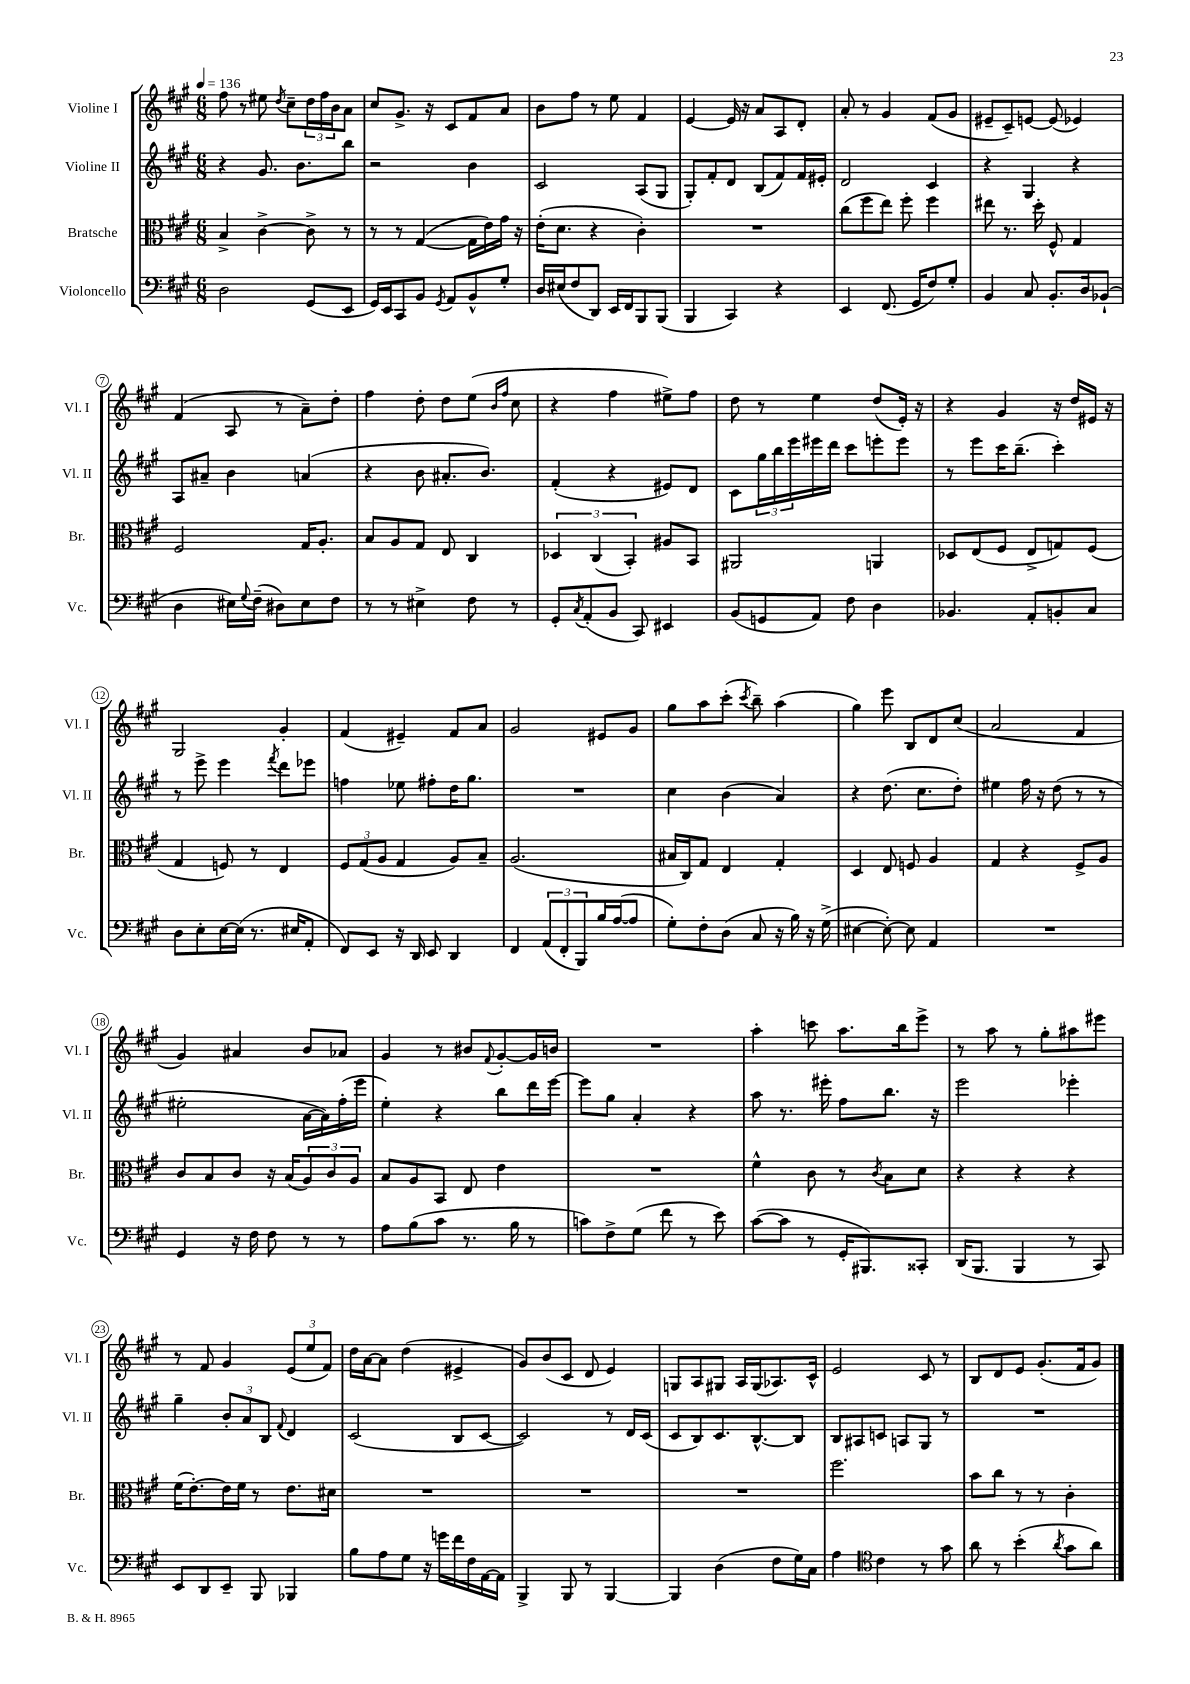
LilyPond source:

<<
\new StaffGroup <<
\new Staff = "s0" \with { instrumentName = "Violine I" shortInstrumentName = "Vl. I" } {
    \clef treble \key a \major \numericTimeSignature \time 6/8 \tempo 4 = 136
    fis''8 r8 eis''8 \acciaccatura { d''8 } cis''8-- \tuplet 3/2 { d''16 fis''16 b'16 } a'8 |
    cis''8 gis'8.-> r16 cis'8 fis'8 a'8 |
    b'8 fis''8 r8 e''8 fis'4 |
    e'4~ e'16 r16 a'8 a8 d'8-. |
    a'8-. r8 gis'4 fis'8( gis'8 |
    eis'8-- cis'8--) e'8~ e'8( ees'4) |
    fis'4( a8 r8 a'8--) d''8-. |
    fis''4 d''8-. d''8 e''8( \grace { b'16 fis''16 } cis''8 |
    r4 fis''4 eis''8->) fis''8 |
    d''8 r8 e''4 d''8( e'16-.) r16 |
    r4 gis'4 r16 d''16 eis'16 r16 |
    gis2 gis'4-. |
    fis'4( eis'4--) fis'8 a'8 |
    gis'2 eis'8 gis'8 |
    gis''8 a''8 cis'''8-.( \acciaccatura { cis'''8 } b''8--) a''4( |
    gis''4) e'''8 b8 d'8 cis''8( |
    a'2 fis'4 |
    gis'4) ais'4 b'8 aes'8 |
    gis'4 r8 bis'8 \appoggiatura { fis'8 } gis'8~-. gis'16 b'16 |
    R2. |
    a''4-. c'''8 a''8. b''16 e'''8-> |
    r8 a''8 r8 gis''8-. ais''8 eis'''8 |
    r8 fis'8 gis'4 \tuplet 3/2 { e'8( e''8 fis'8) } |
    d''16 a'16~ a'8 d''4( eis'4-> |
    gis'8) b'8( cis'8 d'8 e'4) |
    g8 a8 gis8 a16 gis16( aes8.) cis'16-^ |
    e'2 cis'8 r8 |
    b8 d'8 e'8 gis'8.-.( fis'16 gis'8) \bar "|." |
}
\new Staff = "s1" \with { instrumentName = "Violine II" shortInstrumentName = "Vl. II" } {
    \clef treble \key a \major \numericTimeSignature \time 6/8
    r4 gis'8. b'8. b''8 |
    r2 b'4 |
    cis'2 a8( gis8 |
    gis8-.) fis'8-. d'8 b8( fis'8) fis'16 eis'16-. |
    d'2 cis'4 |
    r4 gis4 r4 |
    a8 ais'8-- b'4 a'4( |
    r4 b'8 ais'8.-. b'8.) |
    fis'4-.( r4 eis'8) d'8 |
    cis'8 \tuplet 3/2 { gis''16 b''16 e'''16 } eis'''16 d'''16 cis'''8 e'''8-. e'''8 |
    r8 e'''8 cis'''16 b''8.--( cis'''4-.) |
    r8 e'''8-> e'''4 \acciaccatura { fis'''8 } d'''8 ees'''8 |
    f''4 ees''8 fis''8-. d''16 gis''8. |
    R2. |
    cis''4 b'4( a'4) |
    r4 d''8.( cis''8. d''8-.) |
    eis''4 fis''16 r16 d''8( r8 r8 |
    eis''2-. a'16~ a'16) fis''16-.( e'''16 |
    e''4-.) r4 b''8 d'''16 e'''16~ |
    e'''8 gis''8 a'4-. r4 |
    a''8 r8. eis'''16-. fis''8 b''8. r16 |
    e'''2 ees'''4-. |
    gis''4-- \tuplet 3/2 { b'8-. a'8 b8 } \appoggiatura { fis'8 } d'4 |
    cis'2( b8 cis'8~ |
    cis'2) r8 d'16 cis'16( |
    cis'8 b8) cis'8. b8.~-^ b8 |
    b8 ais8 c'8 a8 gis8 r8 |
    R2. \bar "|." |
}
\new Staff = "s2" \with { instrumentName = "Bratsche" shortInstrumentName = "Br." } {
    \clef alto \key a \major \numericTimeSignature \time 6/8
    b4-> cis'4~-> cis'8-> r8 |
    r8 r8 gis4~( gis16 e'16) gis'16 r16 |
    e'16-.( d'8. r4 cis'4-.) |
    R2. |
    cis''8( fis''8 e''8) fis''8-. fis''4 |
    eis''8 r8. d''16-. fis8-^ gis4 |
    fis2 gis16 a8.-. |
    b8 a8 gis8 e8 cis4 |
    \tuplet 3/2 { des4 cis4( b,4-.) } ais8 b,8 |
    ais,2 a,4 |
    des8 e8( fis8 e8-> g8) fis8( |
    gis4 f8) r8 e4 |
    \tuplet 3/2 { fis8 gis8( a8 } gis4 a8) b8-- |
    a2.( |
    bis16 cis16) gis8 e4 gis4-. |
    d4 e8 f8 a4 |
    gis4 r4 fis8-> a8 |
    cis'8 b8 cis'8 r16 b16( \tuplet 3/2 { a8) cis'8 a8 } |
    b8 a8 b,8 e8 e'4 |
    R2. |
    fis'4-^ cis'8 r8 \acciaccatura { cis'8 } b8 d'8 |
    r4 r4 r4 |
    fis'16( e'8.~-.) e'16 fis'16 r8 e'8. dis'16 |
    R2. |
    R2. |
    R2. |
    fis''2. |
    b'8 cis''8 r8 r8 cis'4-. \bar "|." |
}
\new Staff = "s3" \with { instrumentName = "Violoncello" shortInstrumentName = "Vc." } {
    \clef bass \key a \major \numericTimeSignature \time 6/8
    d2 gis,8( e,8 |
    gis,16) e,16 cis,8 b,8 \acciaccatura { gis,8 } a,8 b,8-^ gis8-. |
    d16 eis16( fis8 d,8) e,16 fis,16 b,,8 b,,8( |
    b,,4 cis,4) r4 |
    e,4 fis,8.( gis,16 fis8) gis8-. |
    b,4 cis8 b,8.-. d16 bes,8-!( |
    d4 eis16) \appoggiatura { gis8 } fis16--( dis8) eis8 fis8 |
    r8 r8 eis4-> fis8 r8 |
    gis,8-. \acciaccatura { cis8 } a,8-.( b,8 cis,8) eis,4 |
    b,8( g,8 a,8) fis8 d4 |
    bes,4. a,8-. b,8-. cis8 |
    d8 e8-. e16~ e16( r8. eis16 a,8-. |
    fis,8) e,8 r16 d,16 e,8 d,4 |
    fis,4 \tuplet 3/2 { a,8( fis,8-. b,,8) } b16 a16~( a8 |
    gis8-.) fis8-. d8( cis8 r16 b16) r16 gis16->( |
    eis4~ eis8~-.) eis8 a,4 |
    R2. |
    gis,4 r16 fis16 fis8 r8 r8 |
    a8 b8( cis'8 r8. b16 r8 |
    c'8) fis8-> gis8( fis'8 r8 e'8) |
    cis'8~( cis'8 r8 gis,16-. bis,,8.) cisis,8-. |
    d,16( b,,8. b,,4 r8 cis,8) |
    e,8 d,8 e,8-- b,,8 bes,,4 |
    b8 a8 gis8 r16 g'16 fis'16 fis16 a,16~ a,16 |
    b,,4-> b,,8 r8 b,,4~ |
    b,,4 d4( fis8 gis16) cis16 |
    a4 \clef tenor cis'4 r8 gis'8 |
    a'8 r8 b'4-.( \acciaccatura { a'8 } gis'8 a'8) \bar "|." |
}
>>
>>
\layout { \context { \Score \override BarNumber.stencil = #(make-stencil-circler 0.1 0.3 ly:text-interface::print) } }
